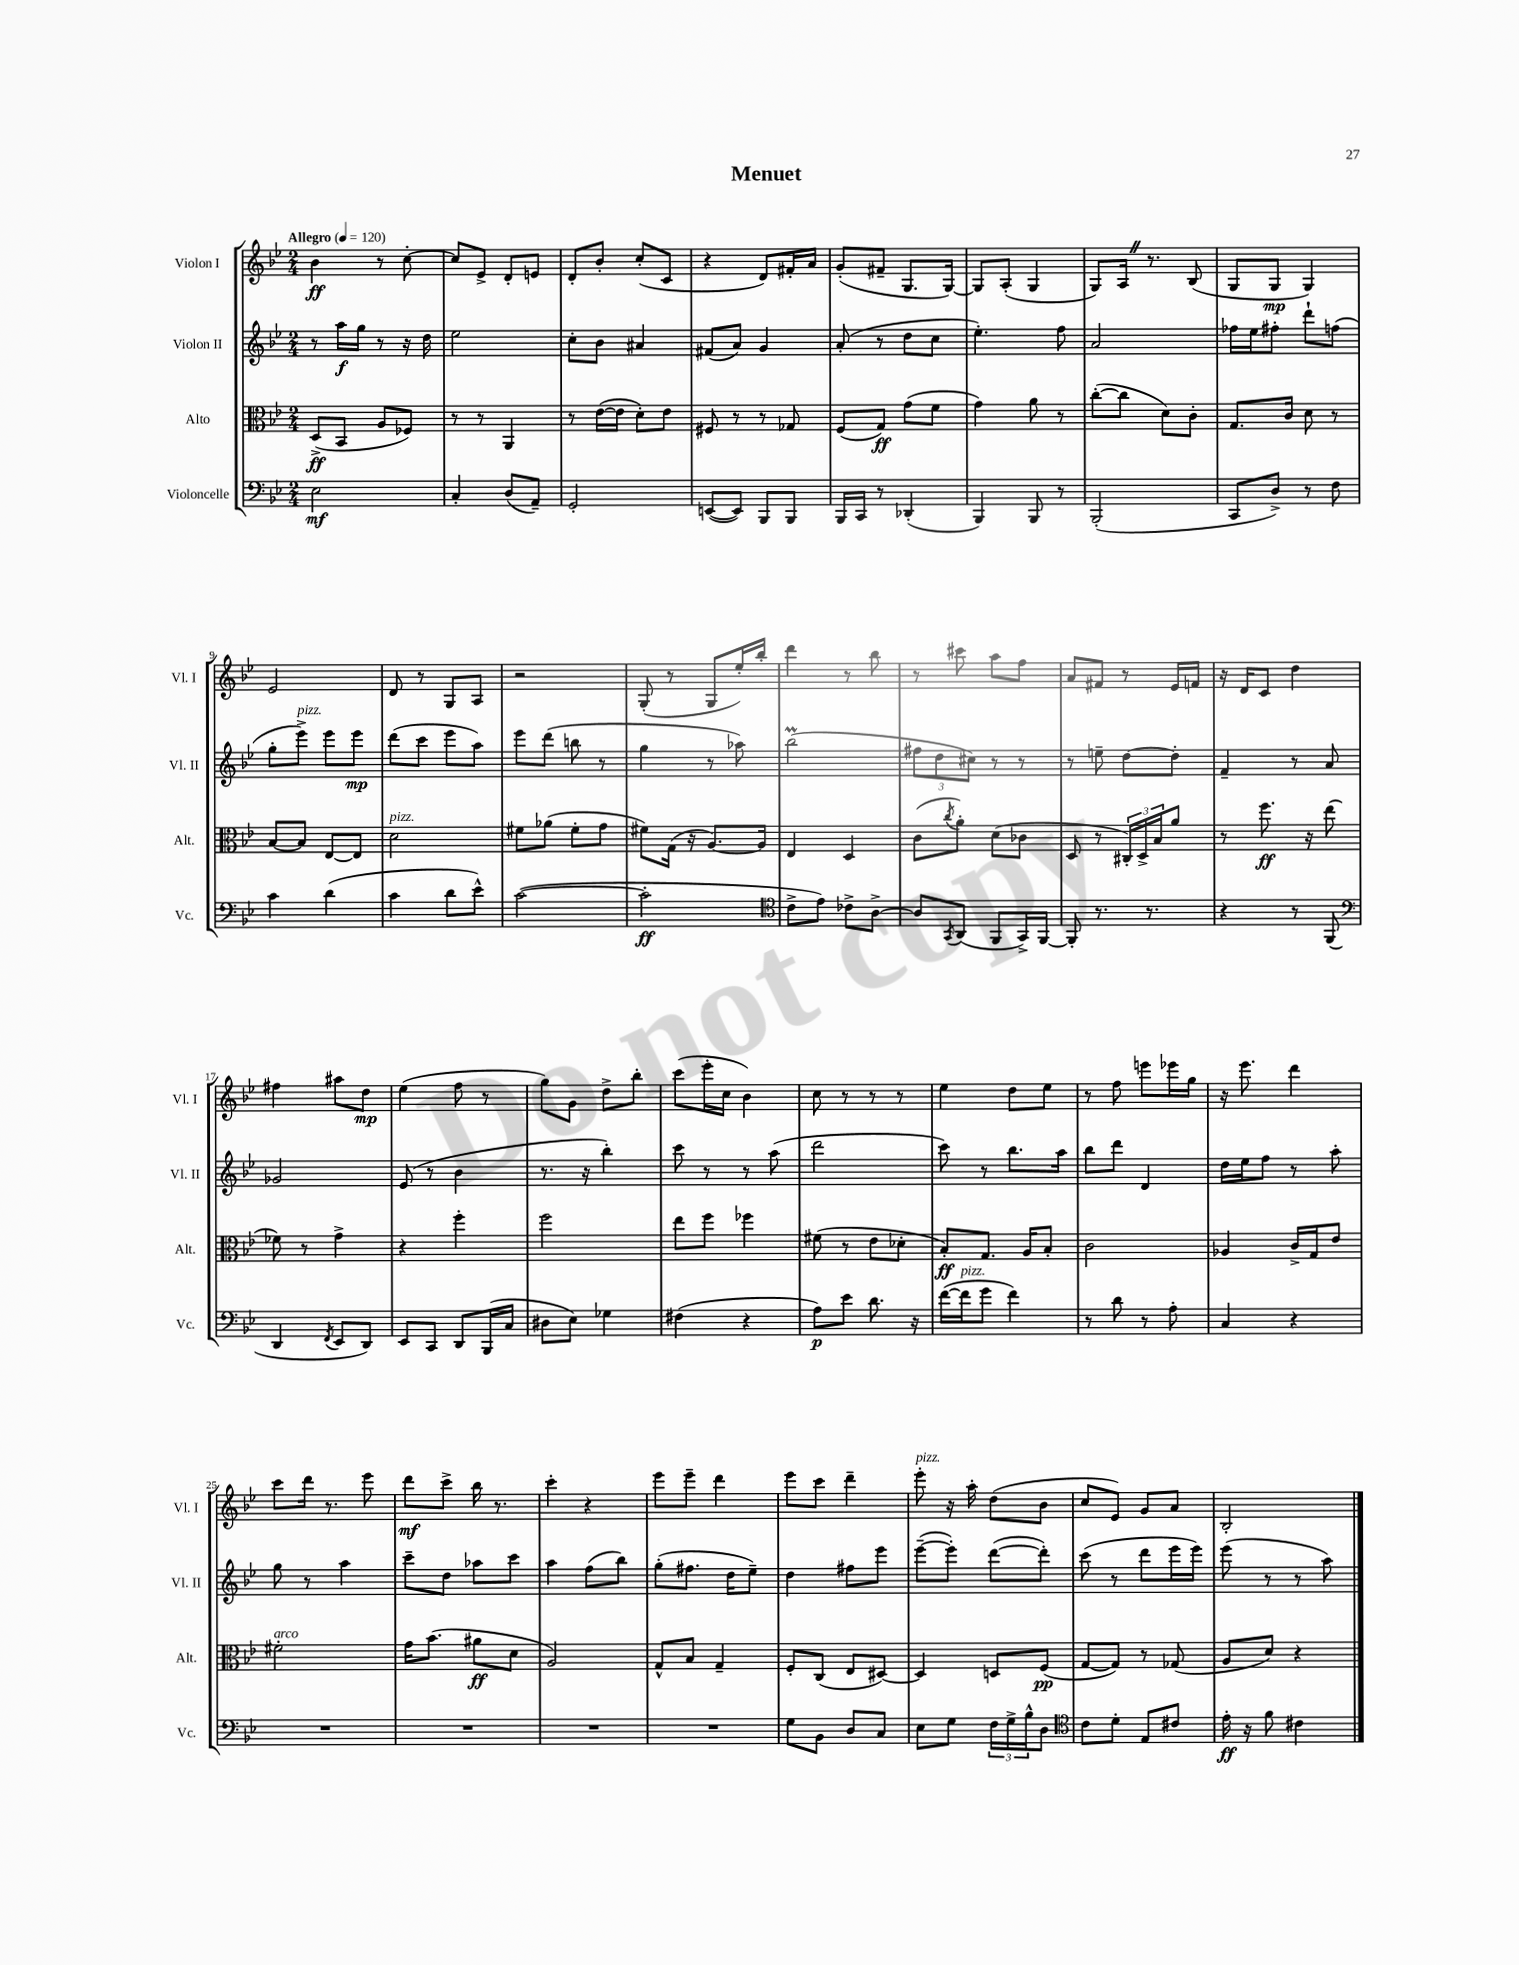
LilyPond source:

\header { title = "Menuet" }
<<
\new StaffGroup <<
\new Staff = "s0" \with { instrumentName = "Violon I" shortInstrumentName = "Vl. I" } {
    \clef treble \key bes \major \numericTimeSignature \time 2/4 \tempo "Allegro" 4 = 120
    bes'4\ff r8 c''8~-. |
    c''8 ees'8-> d'8-. e'8 |
    d'8-. bes'8-. c''8-.( c'8 |
    r4 d'8) fis'16-. a'16 |
    g'8-.( fis'8-- g8. g16~) |
    g8 a8-.( g4 |
    g8) a16 \once \override BreathingSign.text = \markup { \musicglyph "scripts.caesura.straight" } \breathe r8. bes8( |
    g8 g8\mp g4) |
    ees'2 |
    d'8 r8 g8 a8 |
    r2 |
    g8-.( r8 g8 ees''16-.) bes''16-. |
    d'''4 r8 bes''8 |
    r8 cis'''8 a''8 f''8 |
    a'8 fis'8 r8 ees'16 f'16 |
    r16 d'16 c'8 d''4 |
    fis''4 ais''8 d''8\mp |
    ees''4( f''8 r8 |
    g''8) g'8 d''8-> bes''8-. |
    c'''8( ees'''16-. c''16 bes'4) |
    c''8 r8 r8 r8 |
    ees''4 d''8 ees''8 |
    r8 f''8 e'''8 ees'''16 g''16 |
    r16 ees'''8. d'''4 |
    c'''8 d'''16 r8. ees'''8 |
    d'''8\mf c'''8-> bes''16 r8. |
    c'''4-. r4 |
    ees'''8 ees'''8-- d'''4 |
    ees'''8 c'''8 d'''4-- |
    ees'''8-.^\markup { \italic "pizz." } r16 a''16-. d''8( bes'8 |
    c''8 ees'8) g'8 a'8 |
    bes2-. \bar "|." |
}
\new Staff = "s1" \with { instrumentName = "Violon II" shortInstrumentName = "Vl. II" } {
    \clef treble \key bes \major \numericTimeSignature \time 2/4
    r8 a''16\f g''16 r8 r16 d''16 |
    ees''2 |
    c''8-. bes'8 ais'4 |
    fis'8( a'8) g'4 |
    a'8-.( r8 d''8 c''8 |
    ees''4.-.) f''8 |
    a'2 |
    fes''16 ees''16 fis''8-. d'''8-! f''8( |
    g''8-. ees'''8->^\markup { \italic "pizz." }) ees'''8 ees'''8\mp |
    d'''8( c'''8 ees'''8 a''8) |
    ees'''8 d'''8( b''8 r8 |
    g''4 r8 aes''8) |
    bes''2\prall( |
    \tuplet 3/2 { fis''8 d''8 cis''8) } r8 r8 |
    r8 e''8-- d''8~ d''8-. |
    f'4-- r8 a'8 |
    ges'2 |
    ees'8( r8 bes'4 |
    r8. r16 bes''4-.) |
    c'''8 r8 r8 a''8( |
    d'''2 |
    c'''8) r8 bes''8. a''16 |
    bes''8 d'''8 d'4 |
    d''16 ees''16 f''8 r8 a''8-. |
    g''8 r8 a''4 |
    c'''8-- d''8 aes''8 c'''8 |
    a''4 f''8( bes''8) |
    g''8-.( fis''8. d''16 ees''8--) |
    d''4 fis''8 ees'''8 |
    ees'''8~--( ees'''8-.) d'''8~( d'''8-.) |
    c'''8( r8 d'''8 ees'''16 ees'''16) |
    ees'''8( r8 r8 a''8) \bar "|." |
}
\new Staff = "s2" \with { instrumentName = "Alto" shortInstrumentName = "Alt." } {
    \clef alto \key bes \major \numericTimeSignature \time 2/4
    d8->\ff( bes,8 a8 fes8) |
    r8 r8 a,4 |
    r8 ees'16~( ees'16 d'8-.) ees'8 |
    fis8 r8 r8 ges8 |
    f8( g8\ff) g'8( f'8 |
    g'4) a'8 r8 |
    c''8~-.( c''8 d'8) c'8-. |
    g8. c'16 d'8 r8 |
    bes8~ bes8 ees8~ ees8 |
    d'2^\markup { \italic "pizz." } |
    fis'8 aes'8( fis'8-. g'8 |
    fis'8) g16( r16 a8.~) a16 |
    ees4 d4 |
    c'8( \acciaccatura { c''8 } a'8-.) d'8( ces'8 |
    d8 r8 \tuplet 3/2 { cis16-.) d16-> bes16 } a'8 |
    r8 f''8.\ff r16 ees''8( |
    fes'8) r8 g'4-> |
    r4 f''4-. |
    f''2 |
    ees''8 f''8 fes''4 |
    fis'8( r8 ees'8 des'8-. |
    bes8-.\ff) g8. a16 bes8-. |
    c'2 |
    aes4 c'16-> g16 ees'8 |
    fis'2-.^\markup { \italic "arco" } |
    g'16 bes'8.( ais'8\ff d'8 |
    a2) |
    g8-^ bes8 g4-- |
    f8-. c8( ees8 dis8~) |
    dis4 d8 f8\pp( |
    g8~ g8) r8 ges8( |
    a8 d'8) r4 \bar "|." |
}
\new Staff = "s3" \with { instrumentName = "Violoncelle" shortInstrumentName = "Vc." } {
    \clef bass \key bes \major \numericTimeSignature \time 2/4
    ees2\mf |
    c4-. d8( a,8--) |
    g,2-. |
    e,8~( e,8) bes,,8 bes,,8 |
    bes,,16 c,16 r8 des,4-.( |
    bes,,4) bes,,8 r8 |
    bes,,2-.( |
    c,8 d8->) r8 f8 |
    c'4 d'4( |
    c'4 d'8 ees'8-^) |
    c'2~( |
    c'2-.\ff |
    \clef tenor c'8-> ees'8) ces'8-> a8~-> |
    a8 \acciaccatura { g,8 } a,8( f,8 g,16->) f,16~ |
    f,8-. r8. r8. |
    r4 r8 f,8( |
    \clef bass d,4 \acciaccatura { f,8 } ees,8 d,8) |
    ees,8 c,8 d,8 bes,,16( c16 |
    dis8 ees8) ges4 |
    fis4( r4 |
    a8\p) ees'8 d'8. r16 |
    f'16~( f'16^\markup { \italic "pizz." } g'8 f'4) |
    r8 d'8 r8 a8-. |
    c4 r4 |
    R2 |
    R2 |
    R2 |
    R2 |
    g8 bes,8 d8 c8 |
    ees8 g8 \tuplet 3/2 { f16 g16-> bes16-^ } d8 |
    \clef tenor c'8 d'8-. ees8 cis'8 |
    ees'16-.\ff r16 f'8 cis'4 \bar "|." |
}
>>
>>
